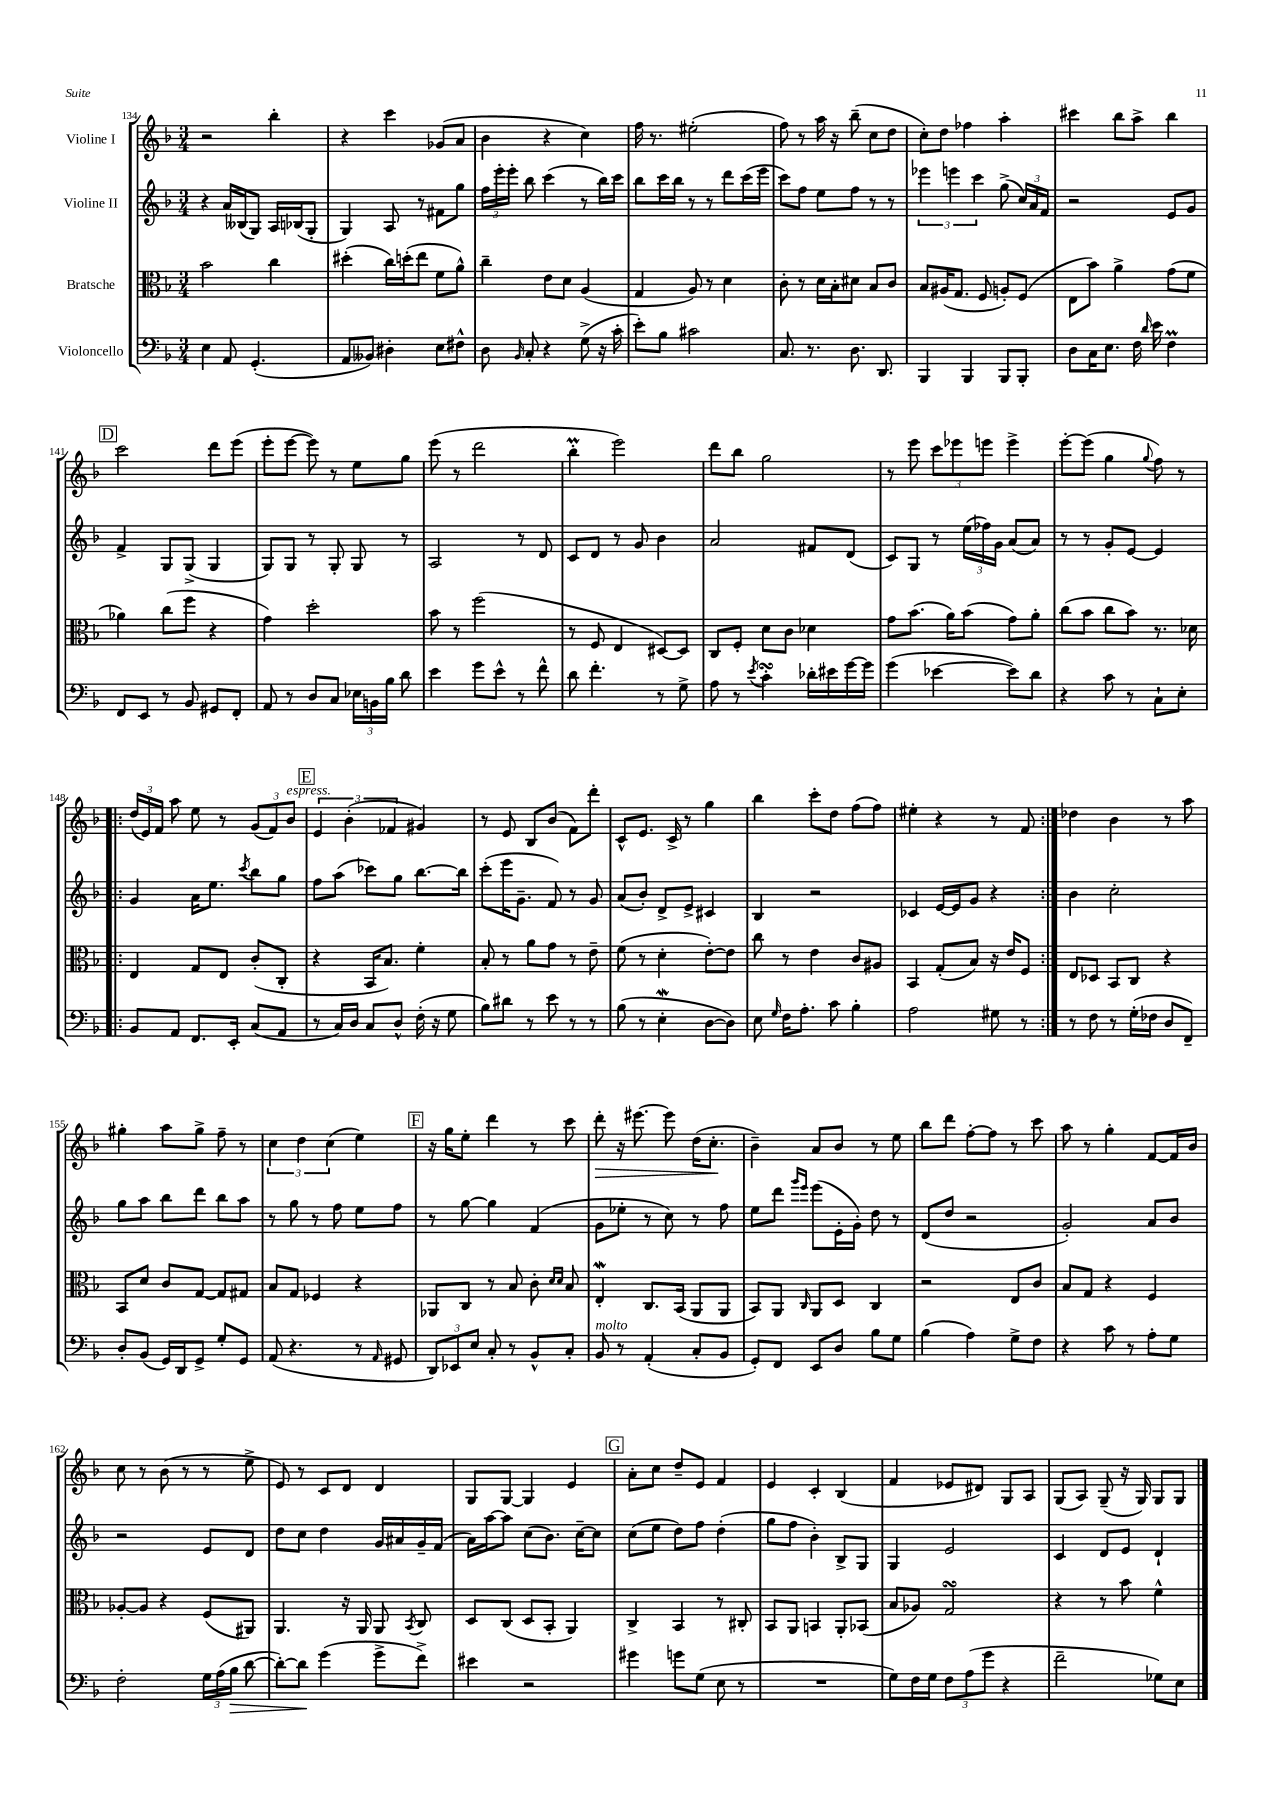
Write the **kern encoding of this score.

**kern	**kern	**kern	**kern
*staff4	*staff3	*staff2	*staff1
*clefF4	*clefC3	*clefG2	*clefG2
*k[b-]	*k[b-]	*k[b-]	*k[b-]
*M3/4	*M3/4	*M3/4	*M3/4
4E\	2b-\	4r	2r
8AA/	.	16a/LL	.
.	.	(16B--/J	.
(4.GG'/	.	8G/J)	.
.	4cc\	16A/LL	4bb-'\
.	.	(16B-/J	.
.	.	8G'/J	.
=	=	=	=
8AA/L	(4dd#'\	4G/)	4r
8BB--/J)	.	.	.
4D#'\	16cc\LL)	8A/	4ccc\
.	(16dd'\J	.	.
.	8ee\J	8r	.
8E\L	8f\L	8f#\L	(8g-/L
8F#^^\J	8a^^\J)	8gg\J	8a/J
=	=	=	=
8D\	4cc~\	24ff\LL	4b-\
.	.	24eee'\	.
.	.	24eee'\JJ	.
16qqBB-/	.	.	.
8C'/	.	8bb-\	.
4r	8e\L	(4ccc\	4r
.	8d\J	.	.
(8G^\	(4A/	8r	4cc\)
16r	.	16bb-\LL)	.
16c'\	.	16ccc\JJ	.
=	=	=	=
8e'\L)	4G/	8bb-\L	16ff\
.	.	.	8.r
8B-\J	.	16ccc\L	.
.	.	16bb-\JJ	.
2c#\	8A/)	8r	(2ee#'\
.	8r	8r	.
.	4d\	8ddd\L	.
.	.	(16ccc\L	.
.	.	16eee\JJ	.
=	=	=	=
8.C/	8c'\	8ccc\L)	8ff\)
.	8r	8ff\J	8r
8.r	.	.	.
.	16d\LL	8ee\L	16aa\
.	16B-'\J	.	16r
8.D\	8d#\J	8ff\J	(8bb-~\
.	8B-/L	8r	8cc\L
8.DD/	.	.	.
.	8c/J	8r	8dd\J
=	=	=	=
4BBB-/	8B-/L	6eee-\	8cc'\L)
.	(16A#/K	.	8dd\J
.	.	6eee\	.
.	8.G/J	.	.
4BBB-/	.	.	4ff-\
.	.	6ccc\	.
.	8F/	.	.
8BBB-/L	8A'/L)	(8gg^\	4aa'\
8BBB-'/J	(8F/J	24cc/LL)	.
.	.	24a/	.
.	.	24f/JJ	.
=	=	=	=
8D\L	8E\L	2r	4ccc#\
16C\K	8b-\J)	.	.
8.E\J	.	.	.
.	4a^\	.	8bb-\L
16F\	.	.	8aa^\J
16qqd/	.	.	.
16e\	.	.	.
4F\	(8g\L	8e/L	4bb-\
.	8f\J	8g/J	.
=	=	=	=
8FF/L	4a-\)	4f^/	2ccc\
8EE/J	.	.	.
8r	(8cc\L	8G/L	.
8BB-/	8ff\J	(8G^/J	.
8GG#/L	4r	4G/	8ddd\L
8FF'/J	.	.	(8eee\J
=	=	=	=
8AA/	4g\)	8G/L)	8eee'\L
8r	.	8G/J	[8eee\J
8D/L	2dd'\	8r	8eee\])
8C/J	.	8G'/	8r
24E-\LL	.	8G/	8ee\L
24BB\	.	.	.
24B-\JJ	.	.	.
8d\	.	8r	8gg\J
=	=	=	=
4e\	8b-\	2A/	(8eee\
.	8r	.	8r
8g\L	(2ff\	.	2ddd\
8e^^\J	.	.	.
8r	.	8r	.
8f^^\	.	8d/	.
=	=	=	=
8d\	8r	8c/L	4bb-'\
4.f'\	8F/	8d/J	.
.	4E/	8r	2eee\)
.	.	8g/	.
8r	[8D#/L)	4b-\	.
8G^\	8D#/]J	.	.
=	=	=	=
8A\	8C/L	2a/	8ddd\L
8r	8F'/J	.	8bb-\J
8qe/	.	.	.
4c'\	8d\L	.	2gg\
.	8c\J	.	.
16d-'\LL	4d-\	8f#/L	.
16e#\	.	.	.
[16g\	.	(8d/J	.
16g\]JJ	.	.	.
=	=	=	=
(4g\	8g\L	8c/L)	8r
.	(8.b-\J	8G/J	8eee\
[4e-\	.	8r	12ccc\L
.	16a\LK)	.	.
.	.	.	12eee-\
.	(8b-\J	(24ee\LL	.
.	.	24ff-\)	12eee\J
.	.	24g\JJ	.
8e-\]L)	8g\L)	(8a/L	4eee^\
8d\J	8a'\J	8a/J)	.
=	=	=	=
4r	(8cc\L	8r	[8eee'\L
.	8b-\J	8r	(8eee\]J
8c\	8cc\L	8g'/L	4gg\
8r	8b-\J)	[8e/J	.
.	.	.	8qqgg/
8C`\L	8.r	4e/]	8ff\)
8E'\J	.	.	8r
.	16d-\	.	.
=!|:	=!|:	=!|:	=!|:
8BB-/L	4E/	4g/	(24dd/LL
.	.	.	24e/)
.	.	.	24f/JJ
8AA/J	.	.	8aa\
8.FF/L	8G/L	16a\LK	8ee\
.	.	8.ee\J	.
.	8E/J	.	8r
16EE'/Jk	.	.	.
.	.	8qccc/	.
(8C/L	(8c'/L	8bb-\L	(12g/L
.	.	.	12f/)
8AA/J	8C'/J	8gg\J	.
.	.	.	12b-/J
=	=	=	=
8r	4r	8ff\L	6e/
16C/LL)	.	(8aa\J	.
.	.	.	(6b-'\
16D/JJ	.	.	.
8C/L	16BB-/LK	8ccc-\L)	.
.	8.B-/J)	.	.
.	.	.	6f-/
8D^^/J	.	8gg\J	.
(16F'\	4f'\	[8.bb-\L	4g#/)
16r	.	.	.
8G\	.	.	.
.	.	16bb-\]Jk	.
=	=	=	=
8B-\L)	8B-'/	(8ccc'\L	8r
8d#\J	8r	16eee\K	8e/
.	.	8.g~\J	.
8r	8a\L	.	8B-/L
8e\	8g\J	8f/)	(8b-/J
8r	8r	8r	8f\L)
8r	8e~\	8g/	8ddd'\J
=	=	=	=
(8B-\	(8f\	(8a/L	8c^^/L
8r	8r	8b-'/J)	8.e/J
4E'\	4d'\	8d^/L	.
.	.	.	16c^/
.	.	8e^/J	8r
[8D\L	[8e'\L)	4c#/	4gg\
8D\]J)	8e\]J	.	.
=	=	=	=
8E\	8cc\	4B-/	4bb-\
16qqG/	.	.	.
16F\LK	8r	.	.
8.A'\J	.	.	.
.	4e\	2r	8ccc'\L
8c\	.	.	8dd\J
4B-'\	8c/L	.	(8ff\L
.	8A#/J	.	8ff\J)
=	=	=	=
2A\	4BB-/	4c-/	4ee#'\
.	(8G'/L	[16e/LL	4r
.	.	16e/]J	.
.	8B-/J)	8g/J	.
8G#\	16r	4r	8r
.	16e/LK	.	.
8r	8F/J	.	8f/
=:|!	=:|!	=:|!	=:|!
8r	8E/L	4b-\	4dd-\
8F\	8D-/J	.	.
8r	8BB-/L	2cc'\	4b-\
(16G'\LL	8C/J	.	.
16F-\JJ	.	.	.
8D/L	4r	.	8r
8FF~/J)	.	.	8aa\
=	=	=	=
8D'/L	8BB-/L	8gg\L	4gg#'\
(8BB-/J	8d/J	8aa\J	.
16GG/LL)	8c/L	8bb-\L	8aa\L
16DD/J	.	.	.
8GG^/J	[8G/J	8ddd\J	8gg#^\J
8G'/L	8G/]L	8bb-\L	8ff~\
8GG/J	8G#/J	8aa\J	8r
=	=	=	=
(8AA/	8B-/L	8r	6cc\
4.r	8G/J	8gg\	.
.	.	.	6dd\
.	4F-/	8r	.
.	.	.	(6cc\
.	.	8ff\	.
8r	4r	8ee\L	4ee\)
16qqAA/	.	.	.
8GG#/	.	8ff\J	.
=	=	=	=
12DD/L)	8AA-/L	8r	16r
.	.	.	16gg\LK
12EE-/	.	.	.
.	8C/J	[8gg\	8ee'\J
12E/J	.	.	.
8C'/	8r	4gg\]	4ddd\
8r	8B-/	.	.
8BB-^^/L	8c'\	(4f/	8r
.	16qqd/LL	.	.
.	16qqd/JJ	.	.
8C'/J	8B-/	.	8ccc\
=	=	=	=
8BB-/	4E'/	8g\L	8ddd'\
8r	.	8ee-'\J	16r
.	.	.	[8.eee#\
(4AA'/	8.C/L	8r	.
.	.	8cc\)	8eee#\]
.	(16BB-/Jk	.	.
8C'/L	8AA/L	8r	(16dd\LK
.	.	.	8.cc'\J
8BB-/J	8AA/J	8ff\	.
=	=	=	=
8GG'/L)	8BB-/L)	8ee\L	4b-~\)
8FF/J	8AA/J	8ddd\J	.
.	.	16qqggg/LL	.
.	16qqC/	16qqeee/JJ	.
8EE/L	8AA/L	(8eee\L	8a/L
8D/J	8D/J	16e'\L	8b-/J
.	.	16g'\JJ)	.
8B-\L	4C/	8dd\	8r
8G\J	.	8r	8ee\
=	=	=	=
(4B-\	2r	(8d/L	8bb-\L
.	.	8dd/J	8ddd\J
4A\)	.	2r	[8ff'\L
.	.	.	8ff\]J
8G^\L	8E/L	.	8r
8F\J	8c/J	.	8ccc\
=	=	=	=
4r	8B-/L	2g'/)	8aa\
.	8G/J	.	8r
8c\	4r	.	4gg'\
8r	.	.	.
8A'\L	4F/	8a/L	[8f/L
8G\J	.	8b-/J	16f/]L
.	.	.	16b-/JJ
=	=	=	=
2F'\	[8A-'/L	2r	8cc\
.	8A-/]J	.	8r
.	4r	.	(8b-\
.	.	.	8r
24G\LL	(8F/L	8e/L	8r
(24A\	.	.	.
24B-\JJ	.	.	.
[8d\	8AA#/J)	8d/J	8ee^\
=	=	=	=
8d'\_L)	4.AA/	8dd\L	8e/)
8d\]J	.	8cc\J	8r
(4g\	.	4dd\	8c/L
.	16r	.	8d/J
.	16AA/	.	.
8g^\L	8AA/	16g/LL	4d/
.	.	16a#/	.
.	8qBB-/	.	.
8f^\J)	8C/	16g~/	.
.	.	(16f/JJ	.
=	=	=	=
4e#\	8D/L	16a\LL)	8G/L
.	.	[16aa\J	.
.	(8C/J	8aa\]J	[8G/J
2r	8D/L	(8cc\L	4G/]
.	8BB-'/J	8.b-\J)	.
.	4AA/)	.	4e/
.	.	[16cc~\LK	.
.	.	8cc\]J	.
=	=	=	=
4g#\	4C^/	(8cc\L	8a'\L
.	.	8ee\J	8cc\J
8g\L	4BB-/	8dd\L)	8dd~/L
(8G\J	.	8ff\J	8e/J
8E\	8r	(4dd'\	4f/
8r	8C#'/	.	.
=	=	=	=
2.r	8BB-/L	8gg\L	4e/
.	8AA/J	8ff\J	.
.	4BB/	4b-'\)	4c'/
.	8AA'/L	8B-^/L	(4B-/
.	(8BB-/J	8G/J	.
=	=	=	=
8G\L)	8B-/L	4G/	4f/
16F\L	8A-/J)	.	.
16G\JJ	.	.	.
12F\L	2G/	2e/	8e-/L
(12A\	.	.	.
.	.	.	8d#/J)
12g\J	.	.	.
4r	.	.	8G/L
.	.	.	8A/J
=	=	=	=
2f~\	4r	4c/	(8G/L
.	.	.	8A/J)
.	8r	8d/L	(8G~/
.	8b-\	8e/J	16r
.	.	.	16G/)
8G-\L)	4f^^\	4d`/	8G/L
8E\J	.	.	8G/J
==	==	==	==
*-	*-	*-	*-
